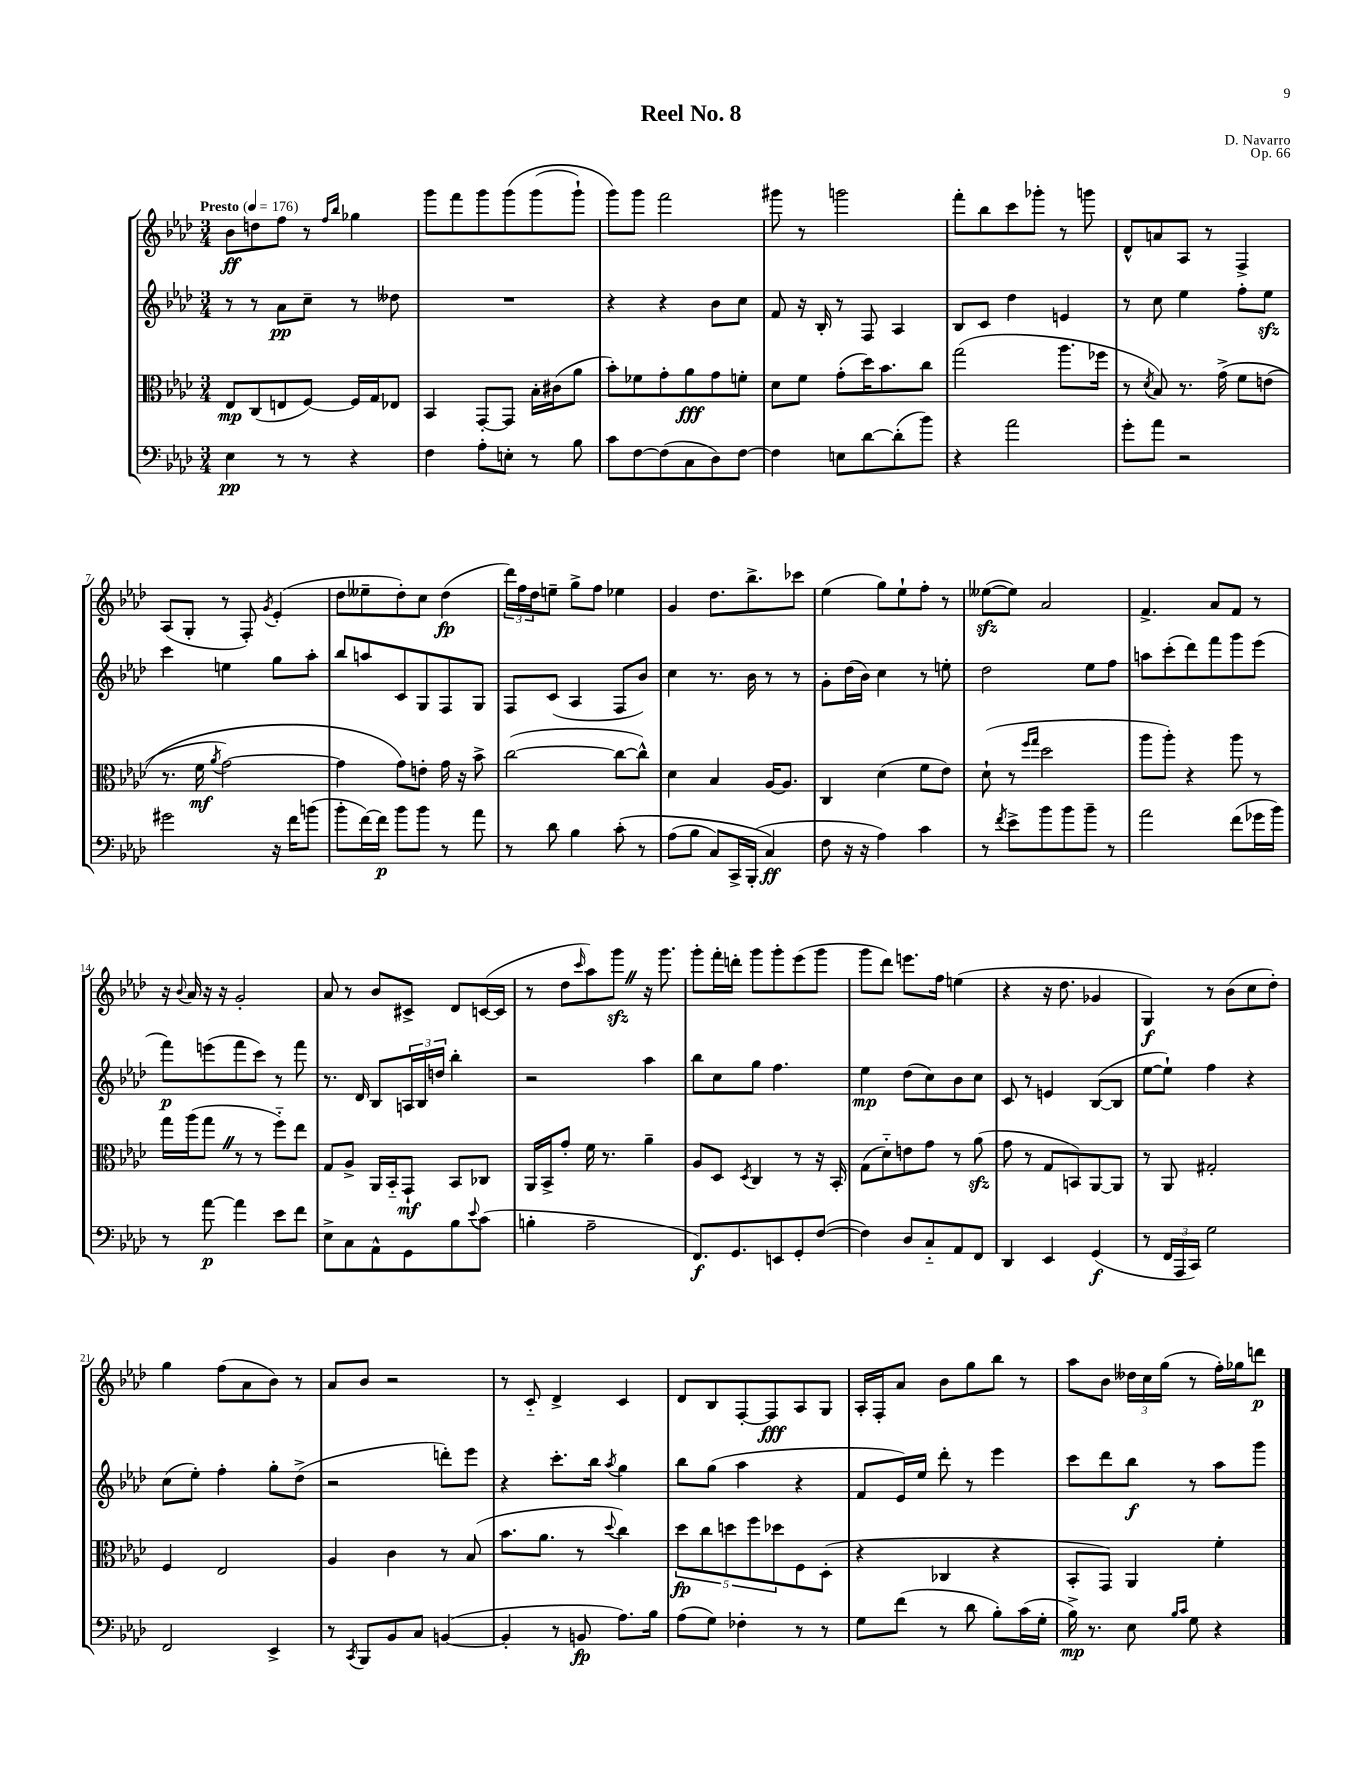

**kern	**kern	**kern	**kern
*staff4	*staff3	*staff2	*staff1
*clefF4	*clefC3	*clefG2	*clefG2
*k[b-e-a-d-]	*k[b-e-a-d-]	*k[b-e-a-d-]	*k[b-e-a-d-]
*M3/4	*M3/4	*M3/4	*M3/4
*MM176	*MM176	*MM176	*MM176
4E-	8E-	8r	8b-
.	(8C	8r	8dd
8r	8E	8a-	8ff
8r	[8F)	8cc~	8r
.	.	.	16qqff
.	.	.	16qqbb-
4r	16F]	8r	4gg-
.	16G	.	.
.	8E-	8dd--	.
=	=	=	=
4F	4BB-	2.r	8ggg
.	.	.	8fff
8A-'	[8GG'	.	8ggg
8E'	8GG]	.	&(8ggg
8r	16B-'	.	(8ggg
.	(16c#	.	.
8B-	8a-	.	8ggg`)
=	=	=	=
8c	8b-')	4r	8ggg&)
[8F	8f-	.	8ggg
(8F]	8g'	4r	2fff
8C	8a-	.	.
8D-)	8g	8b-	.
[8F	8f'	8cc	.
=	=	=	=
4F]	8d-	8f	8ggg#
.	8f	16r	8r
.	.	16B-'	.
8E	(8g'	8r	2ggg
[8d-	16dd-)	8F	.
.	8.b-	.	.
(8d-']	.	4A-	.
8b-)	8cc	.	.
=	=	=	=
4r	(2gg	8B-	8fff'
.	.	8c	8bb-
2a-	.	4dd-	8ccc
.	.	.	8ggg-'
.	8.aa-	4e	8r
.	.	.	8ggg
.	16ff-	.	.
=	=	=	=
8g'	8r	8r	8d-^^
.	8qd-	.	.
8a-	8B-)	8cc	8a
2r	8.r	4ee-	8A-
.	.	.	8r
.	&(16g^	.	.
.	8f	8ff'	4F^
.	(8e	8ee-	.
=	=	=	=
2g#	8.r	4ccc	(8A-
.	.	.	8G'
.	16f	.	.
.	8qa-	.	.
.	[2g)	4ee	8r
.	.	.	8F')
.	.	.	8qg
16r	.	8gg	(4e-'
16f	.	.	.
(8b	.	8aa-'	.
=	=	=	=
8b-'	4g]	8bb-	8dd-
[16f)	.	8aa	8ee--~
16f]	.	.	.
8b-	8g&)	8c	8dd-')
8b-	8e'	8G	8cc
8r	16g	8F	(4dd-
.	16r	.	.
8a-	8b-^	8G	.
=	=	=	=
8r	([2cc	8F	24ddd-)
.	.	.	24ff
.	.	.	24dd-
8d-	.	(8c	8ee~
4B-	.	4A-	8gg^
.	.	.	8ff
&(8c'	8cc_	8F	4ee-
8r	8cc^^])	8b-)	.
=	=	=	=
(8A-	4d-	4cc	4g
8B-	.	.	.
8C)	4B-	8.r	8.dd-
16CC^	.	.	.
(16BBB-'	.	16b-	8.bb-^
4C&)	[16A-	8r	.
.	8.A-]	.	.
.	.	8r	8ccc-
=	=	=	=
8F	4C	8g'	(4ee-
16r	.	(16dd-	.
16r	.	16b-)	.
4A-)	(4d-	4cc	8gg)
.	.	.	8ee-`
4c	8f	8r	8ff'
.	8e-)	8ee'	8r
=	=	=	=
8r	(8d-`	2dd-	([8ee--
8qf	.	.	.
8e-^	8r	.	8ee--])
.	16qqff	.	.
.	16qqgg	.	.
8b-	2dd-	.	2a-
8b-	.	.	.
8b-~	.	8ee-	.
8r	.	8ff	.
=	=	=	=
2a-	8aa-	8aa	4.f^
.	8aa-')	(8ccc'	.
.	4r	8ddd-)	.
.	.	8fff	8a-
(8f	8aa-	8ggg	8f
16g-	8r	(8eee-	8r
16b-)	.	.	.
=	=	=	=
8r	16gg	8fff)	16r
.	.	.	8qqb-
.	(16aa-	.	16a-
[8a-	8gg	(8eee	16r
.	.	.	16r
4a-]	8r	8fff	2g'
.	8r	8ccc)	.
8e-	8ff'~)	8r	.
8f	8ee-	8fff	.
=	=	=	=
8E-^	8G	8.r	8a-
8C	8A-^	.	8r
.	.	16d-	.
8AA-^^	16AA-	8B-	8b-
.	16BB-'~	.	.
8GG	8GG`	24A	8c#^
.	.	24B-	.
.	.	24dd	.
8B-	8BB-	4bb-'	8d-
8qqe-	.	.	.
(8c	8C-	.	([16c
.	.	.	16c]
=	=	=	=
4B'	16AA-	2r	8r
.	16BB-^	.	.
.	8g'	.	8dd-
.	.	.	16qqccc
2A-~	16f	.	8aa-)
.	8.r	.	.
.	.	.	8ggg
.	4a-~	4aa-	16r
.	.	.	8.ggg
=	=	=	=
8.FF)	8A-	8bb-	8ggg'
.	8D-	8cc	16fff'
8.GG	.	.	16ddd'
.	8qD-	.	.
.	4C	8gg	8ggg
8EE	.	4.ff	8ggg'
8GG'	8r	.	(8eee-
([8F	16r	.	8ggg
.	16BB-'	.	.
=	=	=	=
4F])	(8G	4ee-	8ggg
.	8d-'~)	.	8ddd-)
8D-	8e	(8dd-	8.eee
8C'~	8g	8cc)	.
.	.	.	16ff
8AA-	8r	8b-	(4ee
8FF	(8a-	8cc	.
=	=	=	=
4DD-	8g	8c	4r
.	8r	8r	.
4EE-	8G	4e	16r
.	.	.	8.dd-
.	8BB)	.	.
(4GG	[8AA-	([8B-	4g-
.	8AA-]	8B-]	.
=	=	=	=
8r	8r	[8ee-	4G)
24FF	8AA-	8ee-`])	.
24AAA-	.	.	.
24CC)	.	.	.
2G	2G#'	4ff	8r
.	.	.	(8b-
.	.	4r	8cc
.	.	.	8dd-')
=	=	=	=
2FF	4F	(8cc	4gg
.	.	8ee-')	.
.	2E-	4ff'	(8ff
.	.	.	8a-
4EE-^	.	8gg'	8b-)
.	.	(8dd-^	8r
=	=	=	=
8r	4A-	2r	8a-
8qCC	.	.	.
8BBB-	.	.	8b-
8BB-	4c	.	2r
8C	.	.	.
([4BB	8r	8ddd')	.
.	(8B-	8eee-	.
=	=	=	=
4BB']	8.b-	4r	8r
.	.	.	8c'~
.	8.a-	.	.
8r	.	8.ccc'	4d-^
8BB	8r	.	.
.	.	16bb-	.
.	8qqdd-	8qaa-	.
8.A-)	4cc)	4gg	4c
16B-	.	.	.
=	=	=	=
(8A-	10dd-	8bb-	8d-
.	10cc	.	.
8G)	.	(8gg	8B-
.	10dd	.	.
4F-'	.	4aa-	[8F'
.	10ff	.	.
.	.	.	8F]
.	10dd-	.	.
8r	8F	4r	8A-
8r	(8D-'	.	8G
=	=	=	=
8G	4r	8f	16A-'
.	.	.	16F'
(8f	.	16e-)	8a-
.	.	16ee-	.
8r	4C-	8ddd-'	8b-
8d-	.	8r	8gg
8B-')	4r	4eee-	8bb-
(16c	.	.	8r
16G'	.	.	.
=	=	=	=
16B-^)	8BB-'	8ccc	8aa-
8.r	.	.	.
.	8GG)	8ddd-	8b-
8E-	4AA-	8bb-	24dd--
.	.	.	24cc
.	.	.	(24gg
16qqB-	.	.	.
16qqc	.	.	.
8G	.	8r	8r
4r	4f'	8aa-	16ff')
.	.	.	16gg-
.	.	8ggg	8ddd
==	==	==	==
*-	*-	*-	*-
